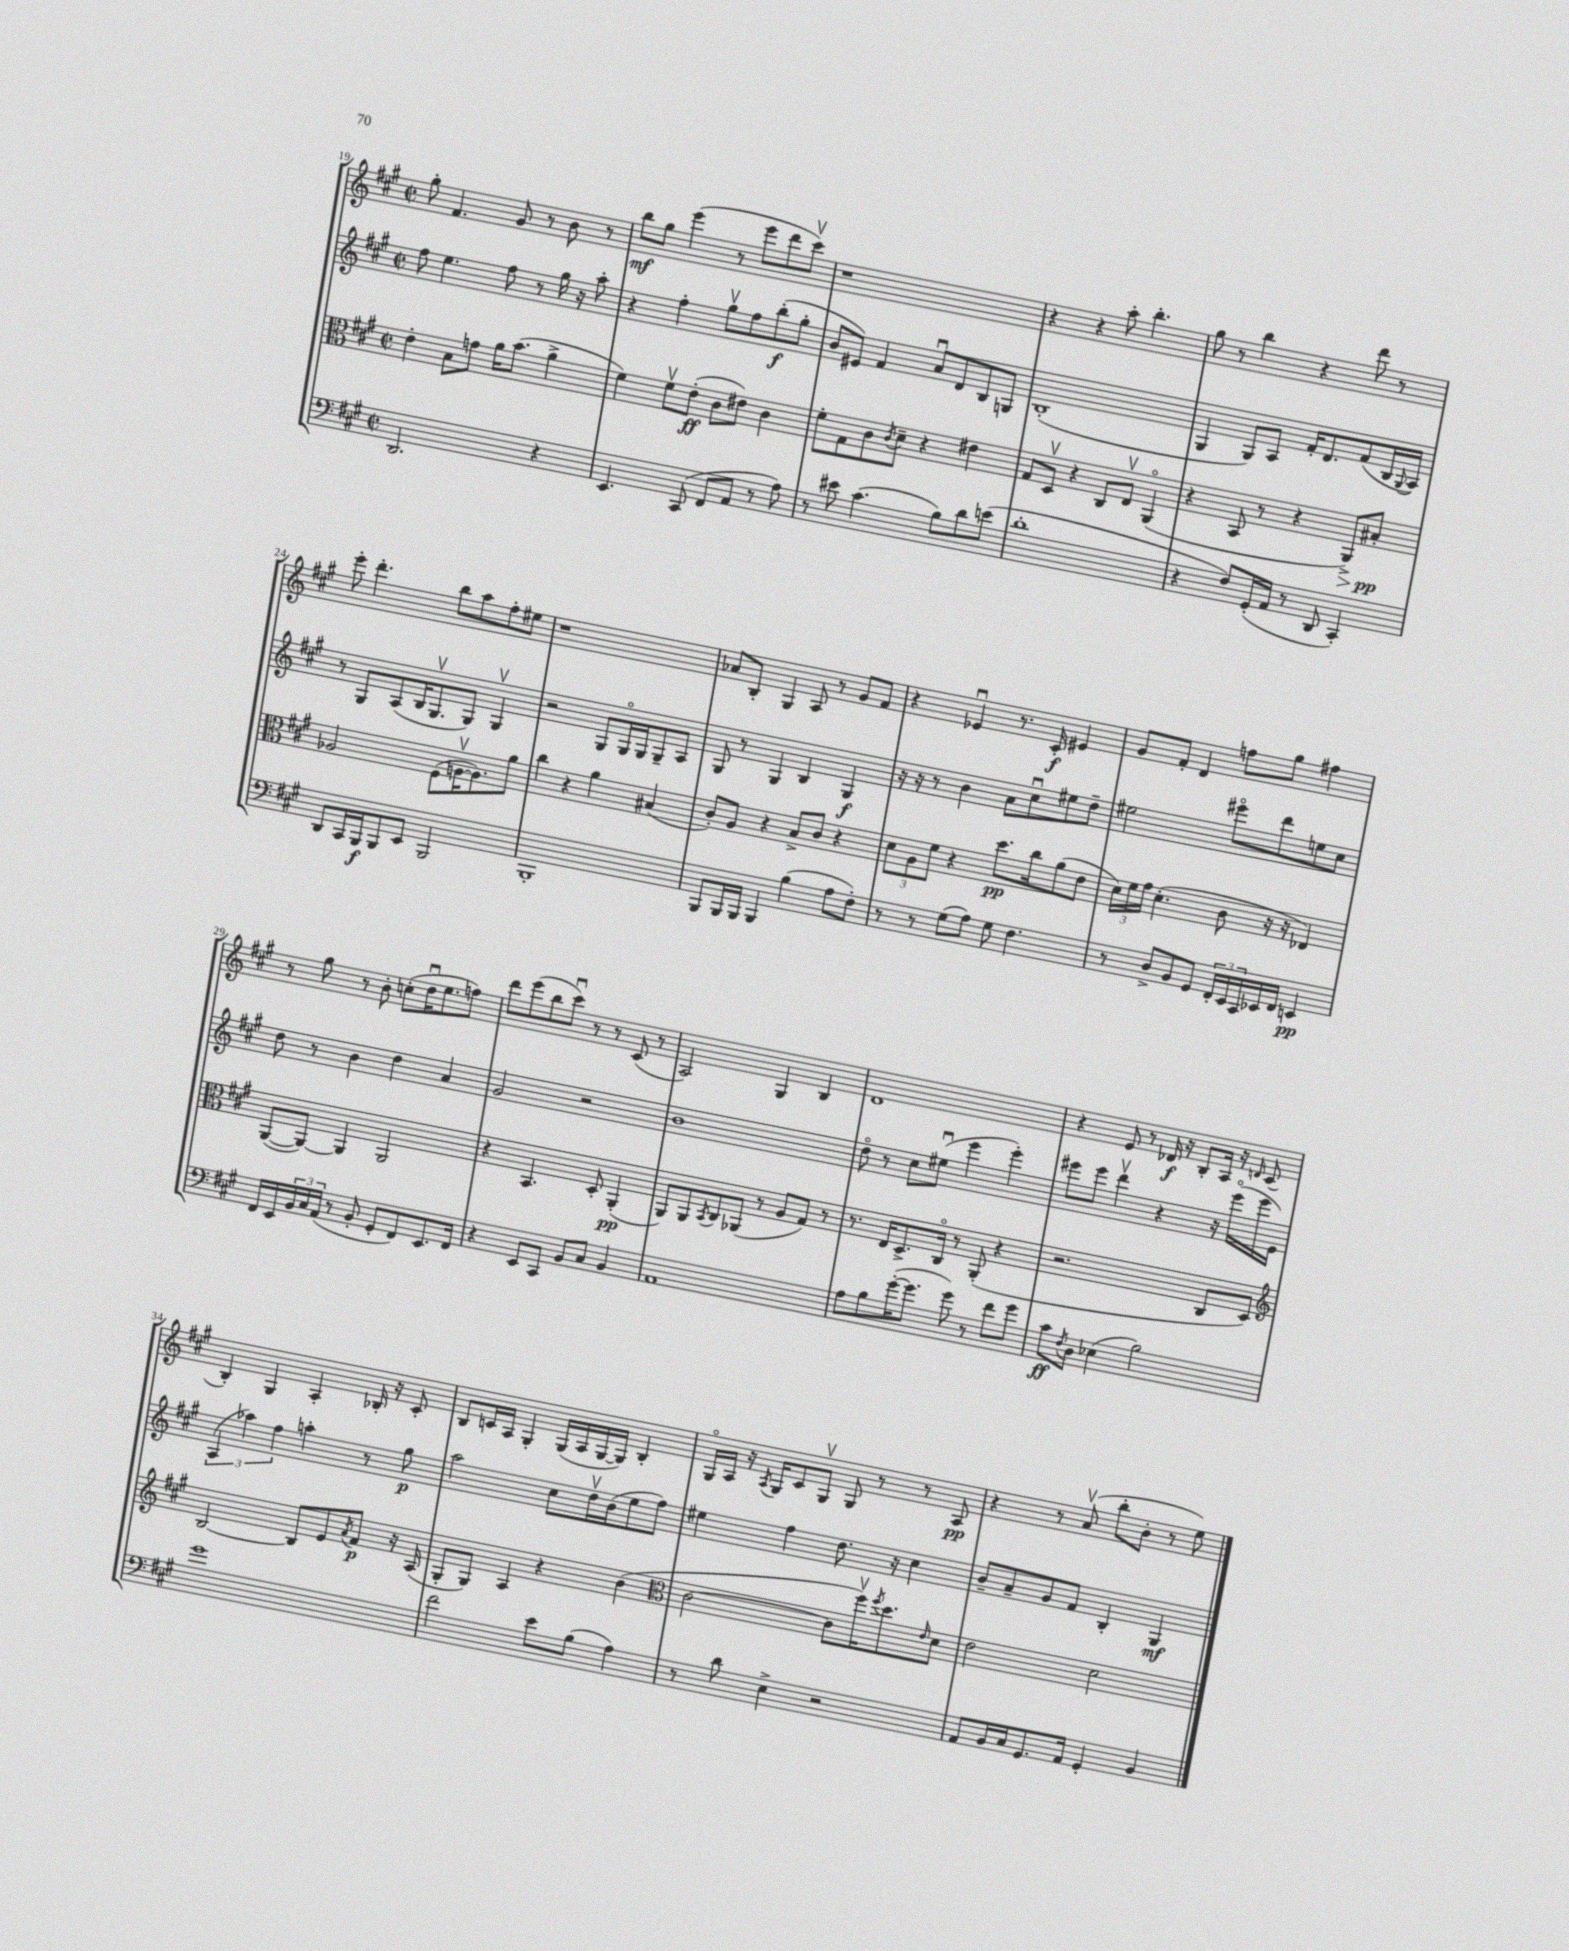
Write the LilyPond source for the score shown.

<<
\new StaffGroup <<
\new Staff = "s0" {
    \clef treble \key a \major \defaultTimeSignature \time 2/2
    gis''8-. fis'4. gis'8 r8 b'8 r8 |
    b''8\mf gis''8 e'''4( r8 e'''8 d'''8 cis'''8\upbow) |
    r1 |
    r4 r4 a''8-. b''4.-. |
    gis''8 r8 b''4 r4 d'''8 r8 |
    e'''8-. d'''4.-. b''8 a''8 fis''8-. eis''8 |
    r1 |
    aes'8 b8-. gis4 a8 r8 gis'8 fis'8 |
    r4 ees'4\downbow r8. cis'16-.\f eis'4 |
    gis'8 fis'8-. d'4 f''8 gis''8 fis''4 |
    r8 gis''8 r8 b'8-. c''8-.( d''16\downbow e''8. f''8) |
    d'''8 e'''8( b''8 cis'''8\downbow) r8 r8 cis'8( r8 |
    a2) gis4 b4 |
    d'1 |
    r4 e'8 r8 des'16\f r16 b8-. a16 r16 \grace { d'16 } cis'8( |
    b4-.) gis4 a4-. bes16-. r16 cis'8-. |
    b8 c'16 a16 gis4-. gis16( a16 gis16~ gis16) b4-. |
    gis16\flageolet a16 r16 \acciaccatura { a8 } gis16 cis'8 gis8\upbow gis8 r8 r8 a8\pp |
    r4 r8 a'8\upbow( b''8-. b'8-. r8 e''8) \bar "|." |
}
\new Staff = "s1" {
    \clef treble \key a \major \defaultTimeSignature \time 2/2
    fis''8 e''4. fis''8 r8 gis''16 r16 a''8-. |
    r4 fis''4-. gis''8\upbow fis''8 b''8-.\f( gis''8-. |
    b'8 eis'8) fis'4 a'8\downbow d'8 b8 g8 |
    b1-.( |
    gis4 gis8) a8 fis'16-. d'8. fis'8( b16 \appoggiatura { gis8 } a16) |
    r8 gis8 a8( b16 gis8.\upbow gis8) gis4\upbow |
    r2 gis8 gis16\flageolet gis16 gis8-- a8 |
    gis8 r8 gis4 b4 gis4\f |
    r16 r16 r8 b'4 a'8 cis''8\downbow eis''8 d''8-- |
    eis''2 eis'''8\flageolet d'''8 e''8 cis''8 |
    d''8 r8 b'4 d''4 a'4 |
    gis'2 r2 |
    b'1 |
    d''8\flageolet r8 cis''8 eis''8\downbow( e'''4 e'''4-.) |
    eis'''8 eis'''8 d'''4\upbow r4 r16 eis'''16\flageolet( eis'''16 e'16) |
    \tuplet 3/2 { a4( aes''4) fis''4 } a''4-. r8 gis''8\p |
    a''2 cis''8 d''16\upbow b'16( e''8 fis''8) |
    eis''4 fis''4 d''8. r16 cis''4 |
    b'8-- a'8-- gis'8 fis'8 b4-. gis4\mf \bar "|." |
}
\new Staff = "s2" {
    \clef alto \key a \major \defaultTimeSignature \time 2/2
    e'4-. b8 g'8 a'16 b'8.( a'4-> |
    fis'4) fis'8\upbow e'8-.\ff( cis'8 eis'8) cis'4 |
    fis'8-. gis8 cis'8 \acciaccatura { cis'8 } d'8-- r4 eis'4 |
    gis8 d8\upbow r4 cis8 e8\upbow a,4\flageolet( |
    r4 b,8 r8 r4 a,8->\>) bis8-.\pp\! |
    aes2 fis8( a16~\upbow a8.) a'8 |
    cis''4 r4 a'4 bis4( |
    cis'8-.) a8 r4 b8-> cis'8 r4 |
    \tuplet 3/2 { d'8 a8 fis'8 } r4 d''8.\pp cis''16 a'8( e'8 |
    \tuplet 3/2 { d'16) fis'16 gis'16 } d'4.-.( cis'8 r16 r16 ees4) |
    a,8~( a,8~) a,4 a,2 |
    r4 b,4. d8-. a,4-.\pp( |
    a,8) a,8 \acciaccatura { b,8 } cis8 aes,8( r8 a8 gis8) r8 |
    r8. e16 d8.-> cis16\flageolet r8 a,8-.( r4 |
    r2. cis8 d8) |
    \clef treble b2~ b8 e'8 \acciaccatura { a'8 } fis'8\p r16 a16( |
    gis8-. gis8) a4 r4 b'4( |
    \clef alto cis'2~ cis'8 fis''16\upbow) \acciaccatura { fis''8 } d''8. \grace { e'16 } d'8 |
    e'2 d'2 \bar "|." |
}
\new Staff = "s3" {
    \clef bass \key a \major \defaultTimeSignature \time 2/2
    d,2. r4 |
    e,4. cis,8( fis,8 a,8 r8 a8) |
    r8 eis'8 cis'4.( b8) d'8 e'8( |
    d'1-. |
    r4 fis8) gis,16-.( a,16 r8 d,8 cis,4-.) |
    d,8 cis,16 b,,16\f b,,8 e,8 b,,2 |
    b,,1-. |
    b,,8 b,,16 b,,16 b,,4 b4( a8 fis8-.) |
    r8 r8 gis8( a8) gis8 fis4. |
    r8 d8-> b,8 gis,8 \tuplet 3/2 { fis,16-. e,16 cis,16 } ees,16 fis,16 e,4\pp |
    fis,16 e,16 \tuplet 3/2 { b,16 cis16 a,16( } r8 b,8-. gis,8-. fis,8) e,8. fis,16 |
    r4 e,8 cis,8 b,8 cis8 b,4 |
    a,1 |
    a8 b8 gis'16~-.( gis'8. gis'8) r8 fis'8 gis'8 |
    cis'8\ff \acciaccatura { fis8 } d8 ees4( b2) |
    gis'1 |
    fis'2 e'8 b8( a4) |
    r8 d'8 e4-> r2 |
    a,8 b,16 cis16 gis,8. a,16 gis,4-. b,4 \bar "|." |
}
>>
>>
\layout { \context { \Score currentBarNumber = #19 } }
